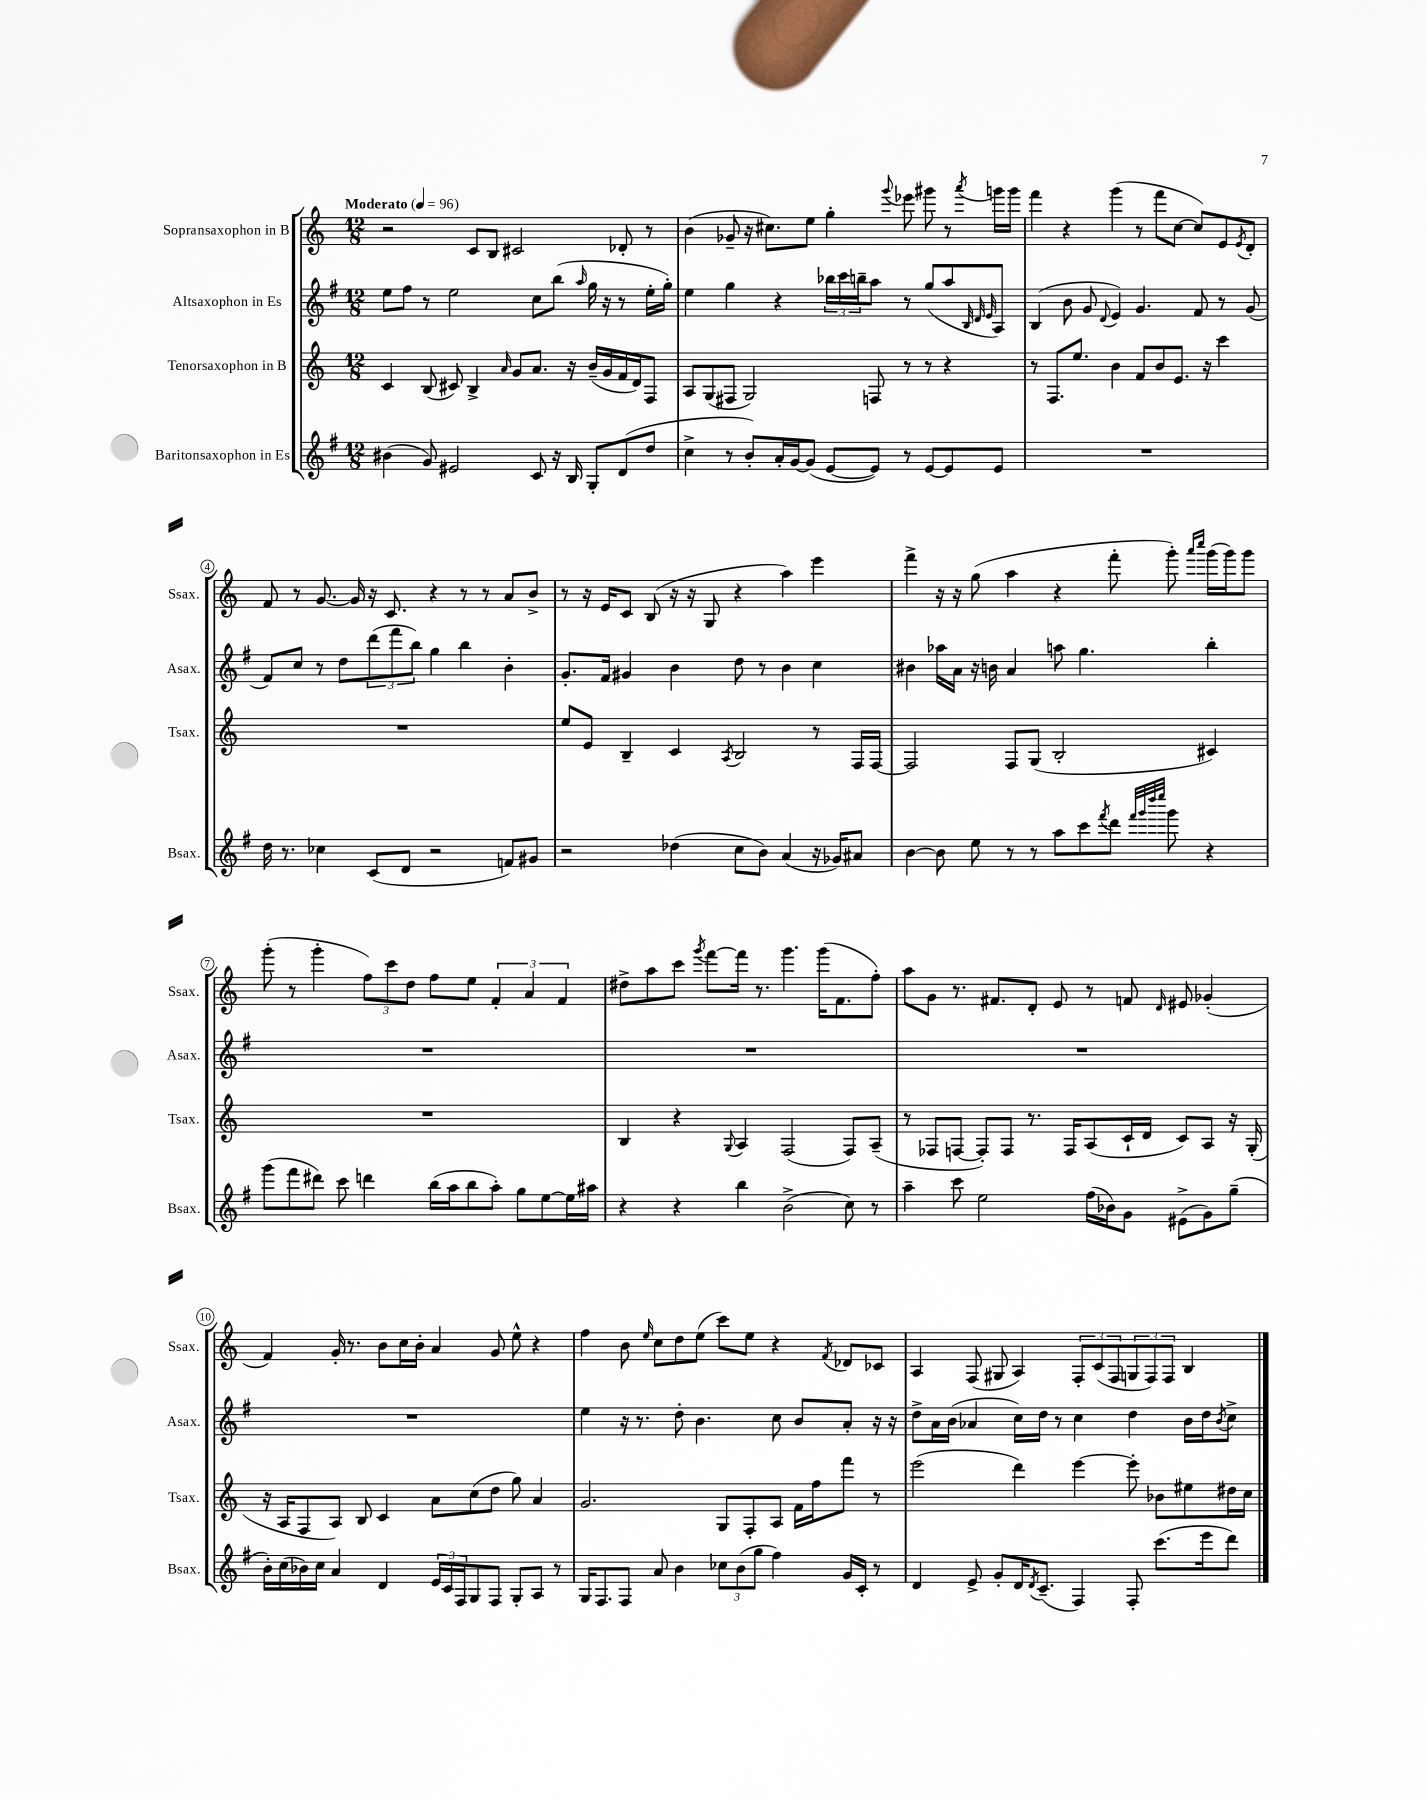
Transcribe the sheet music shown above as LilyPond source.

<<
\new StaffGroup <<
\new Staff = "s0" \with { instrumentName = "Sopransaxophon in B" shortInstrumentName = "Ssax." } {
    \clef treble \key c \major \numericTimeSignature \time 12/8 \tempo "Moderato" 4 = 96
    r2 c'8 b8 cis'2 des'8-. r8 |
    b'4( ges'8-- r16 cis''8.) e''8 g''4-. \appoggiatura { g'''8 } ees'''8 gis'''8 r8 \acciaccatura { a'''8 } g'''16 g'''16 |
    f'''4 r4 g'''4( r8 f'''8 c''8~ c''8) e'8 \acciaccatura { e'8 } d'8-. |
    f'8 r8 g'8.~ g'16 r16 c'8. r4 r8 r8 a'8 b'8-> |
    r8 r16 e'16 c'8 b8( r16 r16 g8 r4 a''4) e'''4 |
    f'''4-> r16 r16 g''8( a''4 r4 f'''8-. g'''8-.) \grace { a'''16 c''''16 } g'''16( g'''16) g'''8 |
    g'''8-.( r8 g'''4-. \tuplet 3/2 { f''8) c'''8 d''8 } f''8 e''8 \tuplet 3/2 { f'4-. a'4 f'4 } |
    dis''8-> a''8 c'''8 \acciaccatura { g'''8 } f'''8~ f'''16 r8. g'''4. g'''16( f'8. f''8-.) |
    a''8 g'8 r8. fis'8. d'8-. e'8 r8 f'8 \grace { d'16 } eis'8 ges'4-.( |
    f'4) g'16-. r8. b'8 c''16 b'16-. a'4 g'8 e''8-^ r4 |
    f''4 b'8 \grace { e''16 } c''8 d''8 e''8( c'''8) e''8 r4 \acciaccatura { f'8 } des'8 ces'8 |
    a4 f8( gis8 a4) \tuplet 3/2 { f8-. c'8( f8 } \tuplet 3/2 { g8 f8) f8 } b4 \bar "|." |
}
\new Staff = "s1" \with { instrumentName = "Altsaxophon in Es" shortInstrumentName = "Asax." } {
    \clef treble \key g \major \numericTimeSignature \time 12/8
    e''8 fis''8 r8 e''2 c''8 b''8( \grace { a''16 } g''16 r16 r8 e''16-. g''16-.) |
    e''4 g''4 r4 \tuplet 3/2 { bes''16 c'''16 b''16-- } a''8 r8 g''8( a''8 \grace { b32 d'32 e'32 } a8) |
    b4( b'8 g'8 \appoggiatura { d'8 } e'4) g'4. fis'8 r8 g'8( |
    fis'8) c''8 r8 d''8 \tuplet 3/2 { d'''8( fis'''8 b''8) } g''4 b''4 b'4-. |
    g'8.-. fis'16 gis'4 b'4 d''8 r8 b'4 c''4 |
    bis'4 aes''16 a'16 r16 b'16 a'4 a''8 g''4. b''4-. |
    R1. |
    R1. |
    R1. |
    R1. |
    e''4 r16 r8. d''8-. b'4. c''8 b'8 a'8-. r16 r16 |
    d''8-> a'16 b'16( aes'4 c''16) d''16 r8 c''4 d''4 b'16 d''16 \acciaccatura { b'8 } c''8-> \bar "|." |
}
\new Staff = "s2" \with { instrumentName = "Tenorsaxophon in B" shortInstrumentName = "Tsax." } {
    \clef treble \key c \major \numericTimeSignature \time 12/8
    c'4 b8( cis'8) b4-> \grace { a'16 } g'8 a'8. r16 b'16--( g'16 f'16 d'16) f8 |
    a8 g8( fis8 g2) f8 r8 r8 r4 |
    r8 f8. e''8. b'4 f'8 b'8 e'8. r16 c'''4 |
    R1. |
    e''8 e'8 b4-- c'4 \acciaccatura { a8 } b2 r8 f16 f16~ |
    f2 f8 g8( b2-. cis'4) |
    R1. |
    b4 r4 \appoggiatura { g8 } a4 f2( f8) a8--( |
    r8 fes8 f8~ f8-.) f8 r8. f16 a8( c'16-! d'16 c'8) a8 r16 g16-.( |
    r16 a16 f8 a8) b8 c'4 a'8 c''8( d''8 g''8) a'4 |
    g'2. g8 f8-. a8 f'16 f''16 f'''8 r8 |
    e'''2( d'''4) e'''4~ e'''8-. bes'8 eis''8 dis''16 c''16 \bar "|." |
}
\new Staff = "s3" \with { instrumentName = "Baritonsaxophon in Es" shortInstrumentName = "Bsax." } {
    \clef treble \key g \major \numericTimeSignature \time 12/8
    bis'4( g'8) eis'2 c'8 r16 b16 g8-. d'8( d''8 |
    c''4-> r8 b'8-.) a'16-. g'16~ g'8( e'8~ e'8) r8 e'8~ e'8 e'8 |
    R1. |
    d''16 r8. ces''4 c'8( d'8 r2 f'8) gis'8 |
    r2 des''4( c''8 b'8) a'4( r16 ges'16) ais'8 |
    b'4~ b'8 e''8 r8 r8 a''8 c'''8 \acciaccatura { fis'''8 } d'''8 \grace { fis'''32 g'''32 d''''32 e''''32 } g'''8 r4 |
    g'''8( fis'''8 dis'''8) c'''8 d'''4 b''16( a''16 b''8 a''8-.) g''8 e''8~ e''16 ais''16 |
    r4 r4 b''4 b'2->( c''8) r8 |
    a''4-- c'''8 e''2 fis''16( bes'16) g'8 eis'8->( g'8) g''8--( |
    b'16-.) c''16( bes'16) c''16 a'4 d'4 \tuplet 3/2 { e'16 c'16 fis16 } g8 fis8 g8-. a8 r8 |
    g16 fis8. fis8 a'8 b'4 \tuplet 3/2 { ces''8 b'8( g''8 } fis''4) g'16 c'16-. r8 |
    d'4 e'8-> g'8-. d'16 \acciaccatura { d'8 } c'8.--( fis4) fis8-. c'''8.( e'''16 d'''8) \bar "|." |
}
>>
>>
\layout { \context { \Score \override BarNumber.stencil = #(make-stencil-circler 0.1 0.3 ly:text-interface::print) } }
